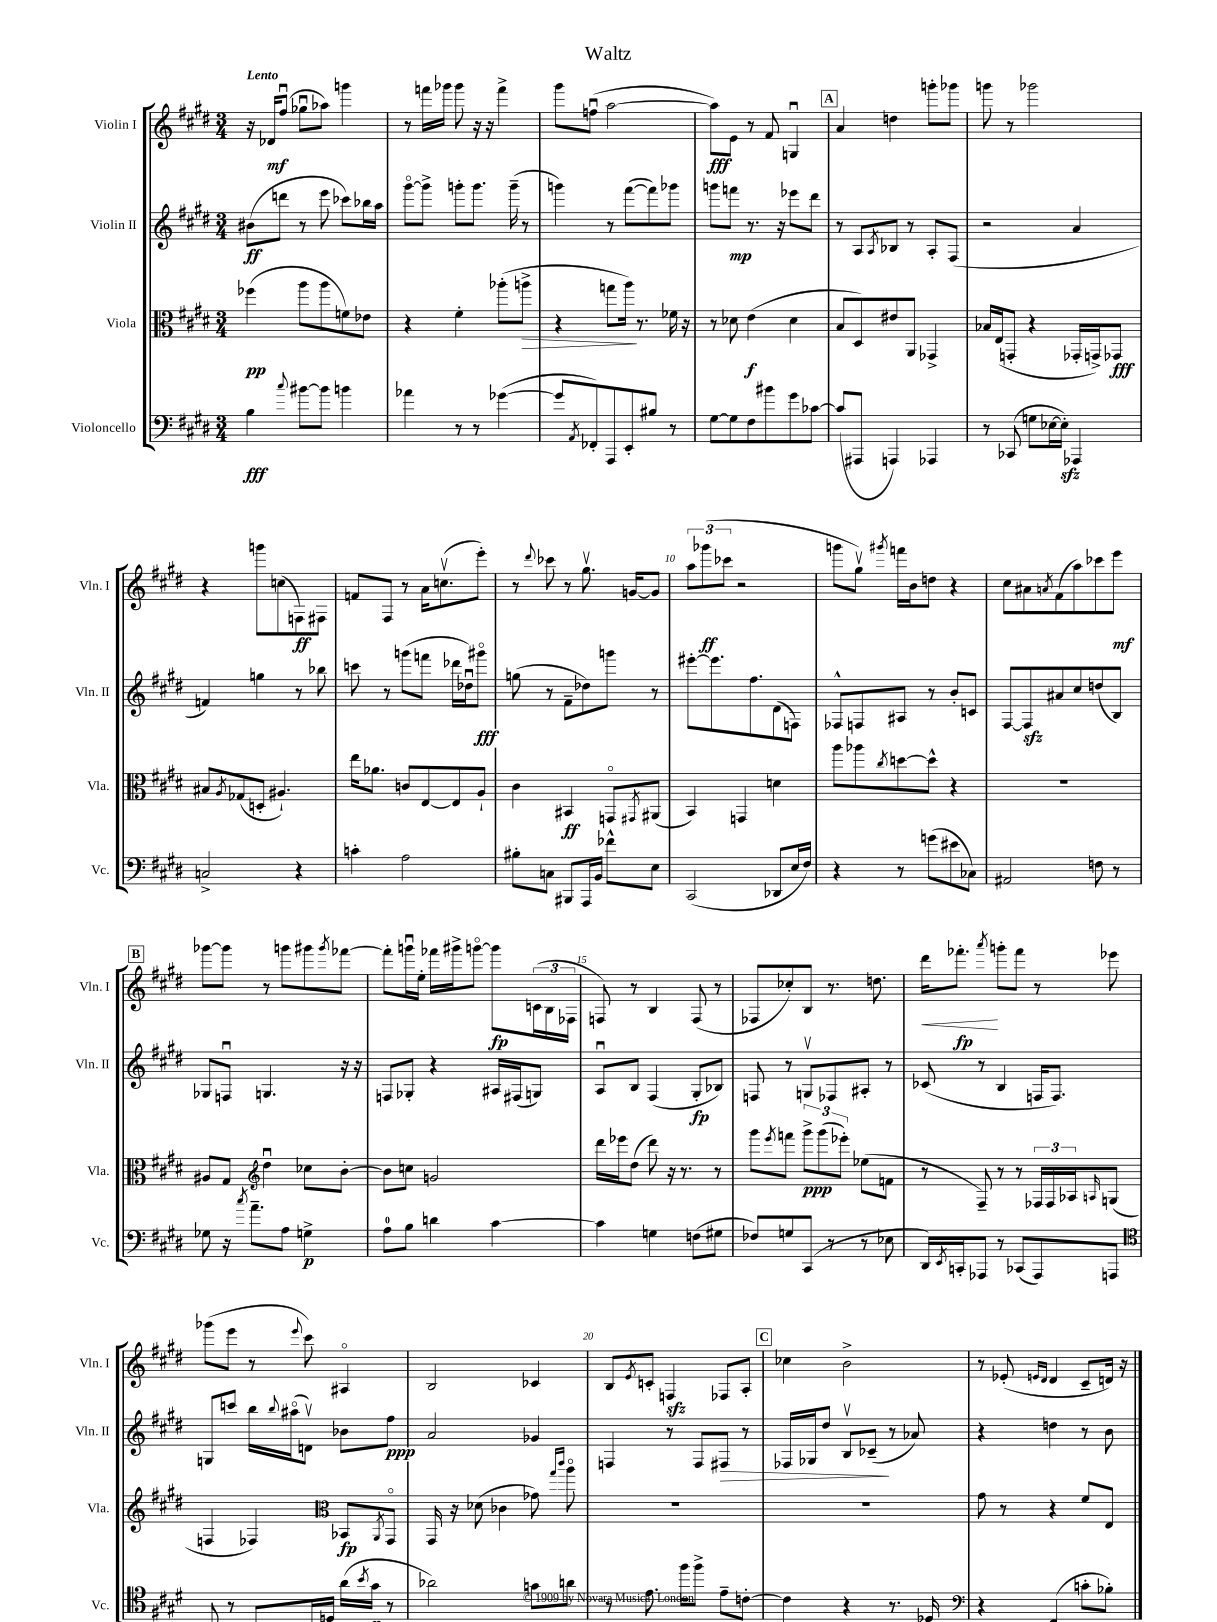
\header { title = "Waltz" }
<<
\new StaffGroup <<
\new Staff = "s0" \with { instrumentName = "Violin I" shortInstrumentName = "Vln. I" } {
    \clef treble \key e \major \numericTimeSignature \time 3/4 \tempo "Lento"
    r16 des'16\mf fis''8\downbow( ges''8\downbow aes''8) g'''4 |
    r8 f'''16 ges'''16 ges'''8 r16 r16 f'''4-> |
    gis'''8 f''8\downbow( a''2~ |
    a''8\fff) e'8 r8 fis'8 g4\downbow |
    \mark \markup { \box "A" } a'4 d''4 g'''8-. ges'''8 |
    g'''8 r8 ges'''2 |
    r4 g'''8 c''8( f8\ff) fis8 |
    f'8 fis8 r8 a'16 c''8.\upbow( e'''8-.) |
    r8 \appoggiatura { dis'''8 } ces'''8 r8 gis''8.\upbow g'16~ g'8 |
    \tuplet 3/2 { a''8 ges'''8\ff( ces'''8 } r2 |
    g'''8 gis''8\upbow) \acciaccatura { gis'''8 } f'''16 b'16 d''8 r4 |
    cis''8 ais'8 \acciaccatura { a'8 } fis'8( a''8) ces'''8 e'''8\mf |
    \mark \markup { \box "B" } ges'''8~ ges'''8 r8 g'''8 gis'''8 \acciaccatura { gis'''8 } fes'''8~ |
    fes'''8-. g'''16\downbow e''16-. fes'''16 gis'''16-> g'''8~\flageolet g'''8\fp \tuplet 3/2 { c'16( b16 fes16 } |
    f8) r8 b4 f8( r8 |
    fes8 ces''8-.) b8 r8. d''8. |
    dis'''16\< fes'''8.-.\fp\! \acciaccatura { a'''8 } g'''8-. fes'''8 r8 ees'''8 |
    ges'''8( e'''8 r8 \appoggiatura { e'''8 } cis'''8) ais4\flageolet |
    b2 ces'4 |
    b8 \acciaccatura { e'8 } c'8-. f4\sfz fes8 a8-. |
    \mark \markup { \box "C" } ces''4 b'2-> |
    r8 ees'8-.( \grace { e'16 dis'16 } dis'4 cis'8-- d'16) r16 \bar "|." |
}
\new Staff = "s1" \with { instrumentName = "Violin II" shortInstrumentName = "Vln. II" } {
    \clef treble \key e \major \numericTimeSignature \time 3/4
    bis'8\ff( d'''8 r8 e'''8 ces'''8) bes''16 a''16 |
    gis'''8~\flageolet gis'''8-> g'''8-. g'''8. g'''16--( r8 |
    g'''4) r8 fis'''8~( fis'''8) ges'''8 |
    g'''8 f'''8\mp r8. r16 ees'''8 dis'''8 |
    \mark \markup { \box "A" } r8 a8 \acciaccatura { a8 } bes8 r8 a8-. fis8( |
    r2 a'4 |
    f'4) g''4 r8 bes''8 |
    c'''8 r8 g'''8( f'''8 des'''16 des''16\downbow) gis'''8\flageolet\fff |
    g''8( r8 fis'8-- des''8) g'''8 r8 |
    eis'''8~-. eis'''8. fis''8. dis'8( f8) |
    fes8-^ f8 ais8 r8 b'8-. c'8 |
    fis8~ fis8\sfz ais'8 cis''8 d''8( b8) |
    \mark \markup { \box "B" } ges8 f8\downbow g4. r16 r16 |
    f8 ges8-. r4 ais16 fis16( g8) |
    a8\downbow b8 fis4( gis8-.\fp bes8) |
    f8 r8 g8\upbow fes8 ais8-. r8 |
    ces'8( r8 b4 f16 f8.) |
    g8 c'''8 b''16 \appoggiatura { b''8 } ais''16\flageolet( d'8\upbow) bes'8 fis''8\ppp |
    a'2 ges'4 |
    f4 r8 f8 fis8\> r8 |
    \mark \markup { \box "C" } fes16 ges16 dis''8 b8\upbow ces'8--\!( r8 aes'8) |
    r4 d''4 r8 b'8 \bar "|." |
}
\new Staff = "s2" \with { instrumentName = "Viola" shortInstrumentName = "Vla." } {
    \clef alto \key e \major \numericTimeSignature \time 3/4
    fes''4\pp( a''8 a''8 f'8) ees'8 |
    r4 fis'4-. aes''8-.( a''8->\> |
    r4 g''8 a''16\!) r8. fes'16 r16 |
    r8 des'8 e'4\f( des'4 |
    \mark \markup { \box "A" } b8 dis8) eis'8 a,8 ges,4-> |
    bes16 e16( g,8-. r4 ges,16-. g,16->) ges,8\fff |
    bis8 \acciaccatura { a8 } ges8( d8-. ais4.-!) |
    e''16 aes'8. c'8 e8~ e8 a8-! |
    cis'4 bis,4\ff g,8\flageolet \acciaccatura { gis,8 } ais,8( |
    b,4) g,4 d'4 |
    a''8 aes''8 \acciaccatura { cis''8 } d''8~ d''8-^ r4 |
    R2. |
    \mark \markup { \box "B" } ais8 gis8 \clef treble dis''4\downbow ces''8 b'8~-. |
    b'8 c''8 g'2 |
    dis'''16 ees'''16 dis''8( dis'''8) r16 r8. r8 |
    gis'''8 \acciaccatura { e'''8 } f'''8 \tuplet 3/2 { gis'''8->\ppp gis'''8( ees'''8-.) } ees''8( f'8 |
    r8 fis8--) r8 r8 \tuplet 3/2 { fes16 fes16 aes16 } \grace { a16 } g8( |
    f4 fes4) \clef alto bes,8\fp \acciaccatura { a,8 } gis,8\flageolet |
    gis,16 r16 des'8( ces'4 ges'8) \grace { gis''16 cis'''16 } a''8\flageolet |
    R2. |
    \mark \markup { \box "C" } R2. |
    gis'8 r8 r4 fis'8 e8 \bar "|." |
}
\new Staff = "s3" \with { instrumentName = "Violoncello" shortInstrumentName = "Vc." } {
    \clef bass \key e \major \numericTimeSignature \time 3/4
    b4\fff \appoggiatura { cis''8 } bis'8~ bis'8 b'4 |
    aes'4 r8 r8 ges'4~( |
    ges'8 \acciaccatura { a,8 } fes,8-.) a,,8 e,8-. bis8 r8 |
    gis8~ gis8 fis8 bis'8 gis'8 ces'8~ |
    \mark \markup { \box "A" } ces'8( ais,,8 a,,4) aes,,4 |
    r8 ces,8( g8 ees16~ ees16-.\sfz) aes,,4 |
    c2-> r4 |
    c'4-. a2 |
    bis8-. c8 bis,,8 a,,16 b,16 fes'8-^ e8 |
    cis,2( des,8 e16 fis16) |
    r4 r8 g'8( eis'8 ces8) |
    ais,2 f8 r8 |
    \mark \markup { \box "B" } ges8 r16 \acciaccatura { cis''8 } a'8.-- a8 g4->\p |
    a8-0 b8 d'4 cis'4~ |
    cis'4 g4 f8( gis8 |
    fes8) g8 cis,8( r8 r8 ees8 |
    dis,16) \acciaccatura { e,8 } c,16-. aes,,8 r8 ces,8( aes,,8) a,,8 |
    \clef tenor e,8 r8 fis,8 e,16 d16 a'16( \acciaccatura { b'8 } gis'16\p r8 |
    aes'2) g'8 a'8 |
    r8 e'8. fis''16 fis''8-> e'8-- c'8~-. |
    \mark \markup { \box "C" } c'4 r4 r8. des16 |
    \clef bass r4 fis,4( c'8-. bes8-.) \bar "|." |
}
>>
>>
\layout { \context { \Score \override BarNumber.break-visibility = ##(#f #t #t) barNumberVisibility = #(every-nth-bar-number-visible 5) } }
